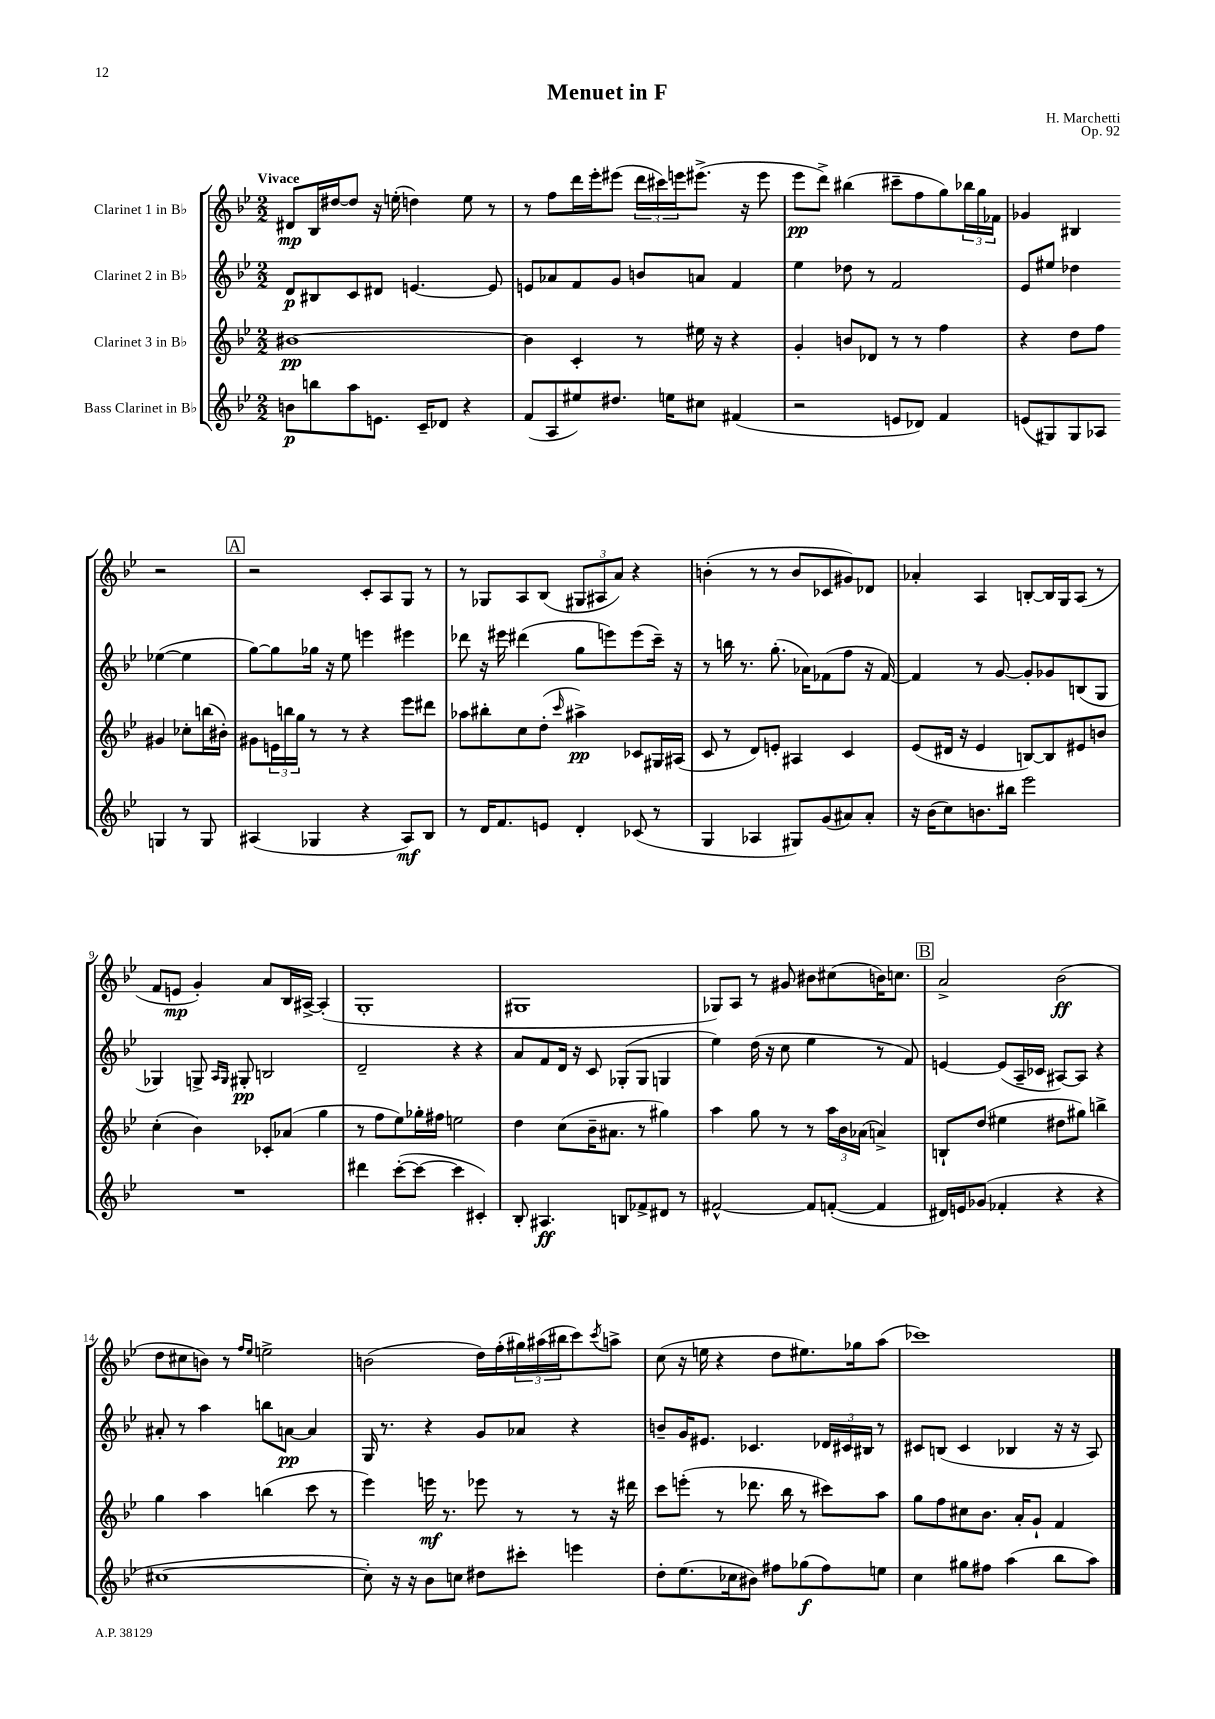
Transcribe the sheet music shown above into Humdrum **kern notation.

**kern	**kern	**kern	**kern
*staff4	*staff3	*staff2	*staff1
*clefG2	*clefG2	*clefG2	*clefG2
*k[b-e-]	*k[b-e-]	*k[b-e-]	*k[b-e-]
*M2/2	*M2/2	*M2/2	*M2/2
8b	[1b#	8d	8d#
8bb	.	8B#	16B-
.	.	.	[16dd#
8aa	.	8c	8dd#]
8.e	.	8d#	16r
.	.	.	(16ee'
.	.	[4.e	4dd)
16c~	.	.	.
8d-	.	.	.
4r	.	.	8ee
.	.	8e]	8r
=	=	=	=
(8f	4b#]	8e	8r
8A	.	8a-	8ff
8ee#)	4c'	8f	16ddd
.	.	.	16eee-'
8.dd#	.	8g	(8eee#
.	8r	8b	24ddd
.	.	.	24ccc#)
16ee	.	.	.
.	.	.	24eee
8cc#	16ee#	8a	(8.eee#^
.	16r	.	.
(4f#	4r	4f	.
.	.	.	16r
.	.	.	8eee#
=	=	=	=
2r	4g'	4ee-	8eee-
.	.	.	8ddd^)
.	8b	8dd-	(4bb#
.	8d-	8r	.
8e	8r	2f	8ccc#~
8d-)	8r	.	8ff
4f	4ff	.	8gg)
.	.	.	24bb-
.	.	.	24gg
.	.	.	24f-
=	=	=	=
(8e	4r	8e-	4g-
8G#)	.	8ee#	.
8G#	8dd	4dd-	4B#
8A-	8ff	.	.
4G	4g#	([4ee-	2r
8r	8cc-'	4ee-]	.
8G	(16bb	.	.
.	16b#')	.	.
=	=	=	=
(4A#	8g#	[8gg)	2r
.	24e	8gg]	.
.	24bb	.	.
.	24gg	.	.
4G-	8r	16gg-	.
.	.	16r	.
.	8r	8ee-	.
4r	4r	4eee	8c'
.	.	.	8A
8A#)	8eee-	4eee#	8G
8B-	8ddd#	.	8r
=	=	=	=
8r	8aa-	8ddd-	8r
16d	8bb#'	16r	8G-
8.f	.	16eee#	.
.	8cc	(4ddd#	8A
8e	(8dd'	.	(8B-
.	16qqccc	.	.
4d'	4aa#^)	8gg	12G#
.	.	.	12A#
.	.	8eee)	.
.	.	.	12a)
(8c-	8c-	(8eee	4r
8r	16G#	16ccc~)	.
.	(16A#	16r	.
=	=	=	=
4G	8c	8r	(4b'
.	8r	16bb	.
.	.	8.r	.
4A-	8d)	.	8r
.	8e'	(8.gg'	8r
8G#)	4A#	.	8b
.	.	16a-)	.
(8g	.	(8f-	8c-
8a#)	4c	8ff	8g#)
8a#'	.	16r	8d-
.	.	[16f-)	.
=	=	=	=
16r	(8e-	4f-]	4a-'
(16b-	.	.	.
8cc)	16d#	.	.
.	16r	.	.
8.b	4e-	8r	4A
.	.	[8g	.
16bb#	.	.	.
2eee-	[8B)	8g']	[8B'
.	8B]	8g-	16B]
.	.	.	16G
.	8e#	(8B	(8A
.	8b	8G	8r
=	=	=	=
1r	(4cc'	4G-)	8f
.	.	.	8e
.	4b-)	8G^	4g')
.	.	16qqA	.
.	.	16qqG	.
.	.	8G#'	.
.	8c-'	2B	8a
.	(8a-	.	16B-
.	.	.	[16A#^
.	4gg	.	(4A#']
=	=	=	=
4ddd#	8r	2d~	1G'
.	8ff	.	.
([8ccc'	8ee-)	.	.
8ccc_	16gg-'	.	.
.	16ff#	.	.
4ccc]	2ee	4r	.
4c#')	.	4r	.
=	=	=	=
8B-'	4dd	8a	1G#
4.A#	.	8f	.
.	(8cc	16d	.
.	.	16r	.
.	16b-~	8c	.
.	8.a#	.	.
8B	.	(8G-'	.
8f-^	8r	8G-	.
8d#	4gg#)	4G	.
8r	.	.	.
=	=	=	=
[2f#^^	4aa	4ee-)	8G-)
.	.	.	8A
.	8gg	(16dd	8r
.	.	16r	.
.	8r	8cc	8g#
8f#]	8r	4ee-	8b#
([8f'	24aa	.	(8cc#
.	24b-	.	.
.	(24a-	.	.
4f]	4a^)	8r	16b)
.	.	.	8.cc
.	.	8f)	.
=	=	=	=
16d#)	8B`	[4e	2a^
16e	.	.	.
(8g-	(8dd	.	.
4f-'	4ee#	(8e]	.
.	.	16A~	.
.	.	16c-	.
4r	8dd#	[8A#)	(2b-
.	8gg#)	8A#]	.
4r	4bb^	4r	.
=	=	=	=
[1cc#	4gg	8a#'	8dd
.	.	8r	8cc#
.	4aa	4aa	8b)
.	.	.	8r
.	.	.	16qqff
.	.	.	16qqee-
.	(4bb	8bb	2ee^
.	.	[8a	.
.	8ccc	4a]	.
.	8r	.	.
=	=	=	=
8cc#'])	4eee-)	16G	(2b
.	.	8.r	.
16r	.	.	.
16r	.	.	.
8b-	16eee	4r	.
.	8.r	.	.
8cc	.	.	.
8dd#	8eee-	8g	16dd)
.	.	.	(16ff'
8ccc#'	8r	8a-	24gg#)
.	.	.	(24aa#
.	.	.	24bb#
4eee	8r	4r	8ccc)
.	.	.	8qccc
.	16r	.	8aa^
.	16ddd#	.	.
=	=	=	=
8dd'	8ccc	8b~	(8cc
(8.ee-	(8eee'	16g	16r
.	.	8.e#	16ee
.	8r	.	4r
16cc-	.	.	.
8b#)	8.ddd-	4.c-	.
8ff#	.	.	8dd
.	16bb-	.	.
(8gg-	8r	.	8.ee#)
8ff#)	8ccc#)	24d-	.
.	.	24c#	.
.	.	.	16gg-
.	.	24B#	.
8ee	8aa	8r	(8aa
=	=	=	=
4cc	8gg	8c#	1ccc-)
.	8ff	(8B	.
8gg#	8cc#	4c#	.
8ff#	8.b-	.	.
(4aa	.	4B-	.
.	16a'	.	.
.	8g`	.	.
8bb-	4f	16r	.
.	.	16r	.
8aa)	.	8A)	.
==	==	==	==
*-	*-	*-	*-
